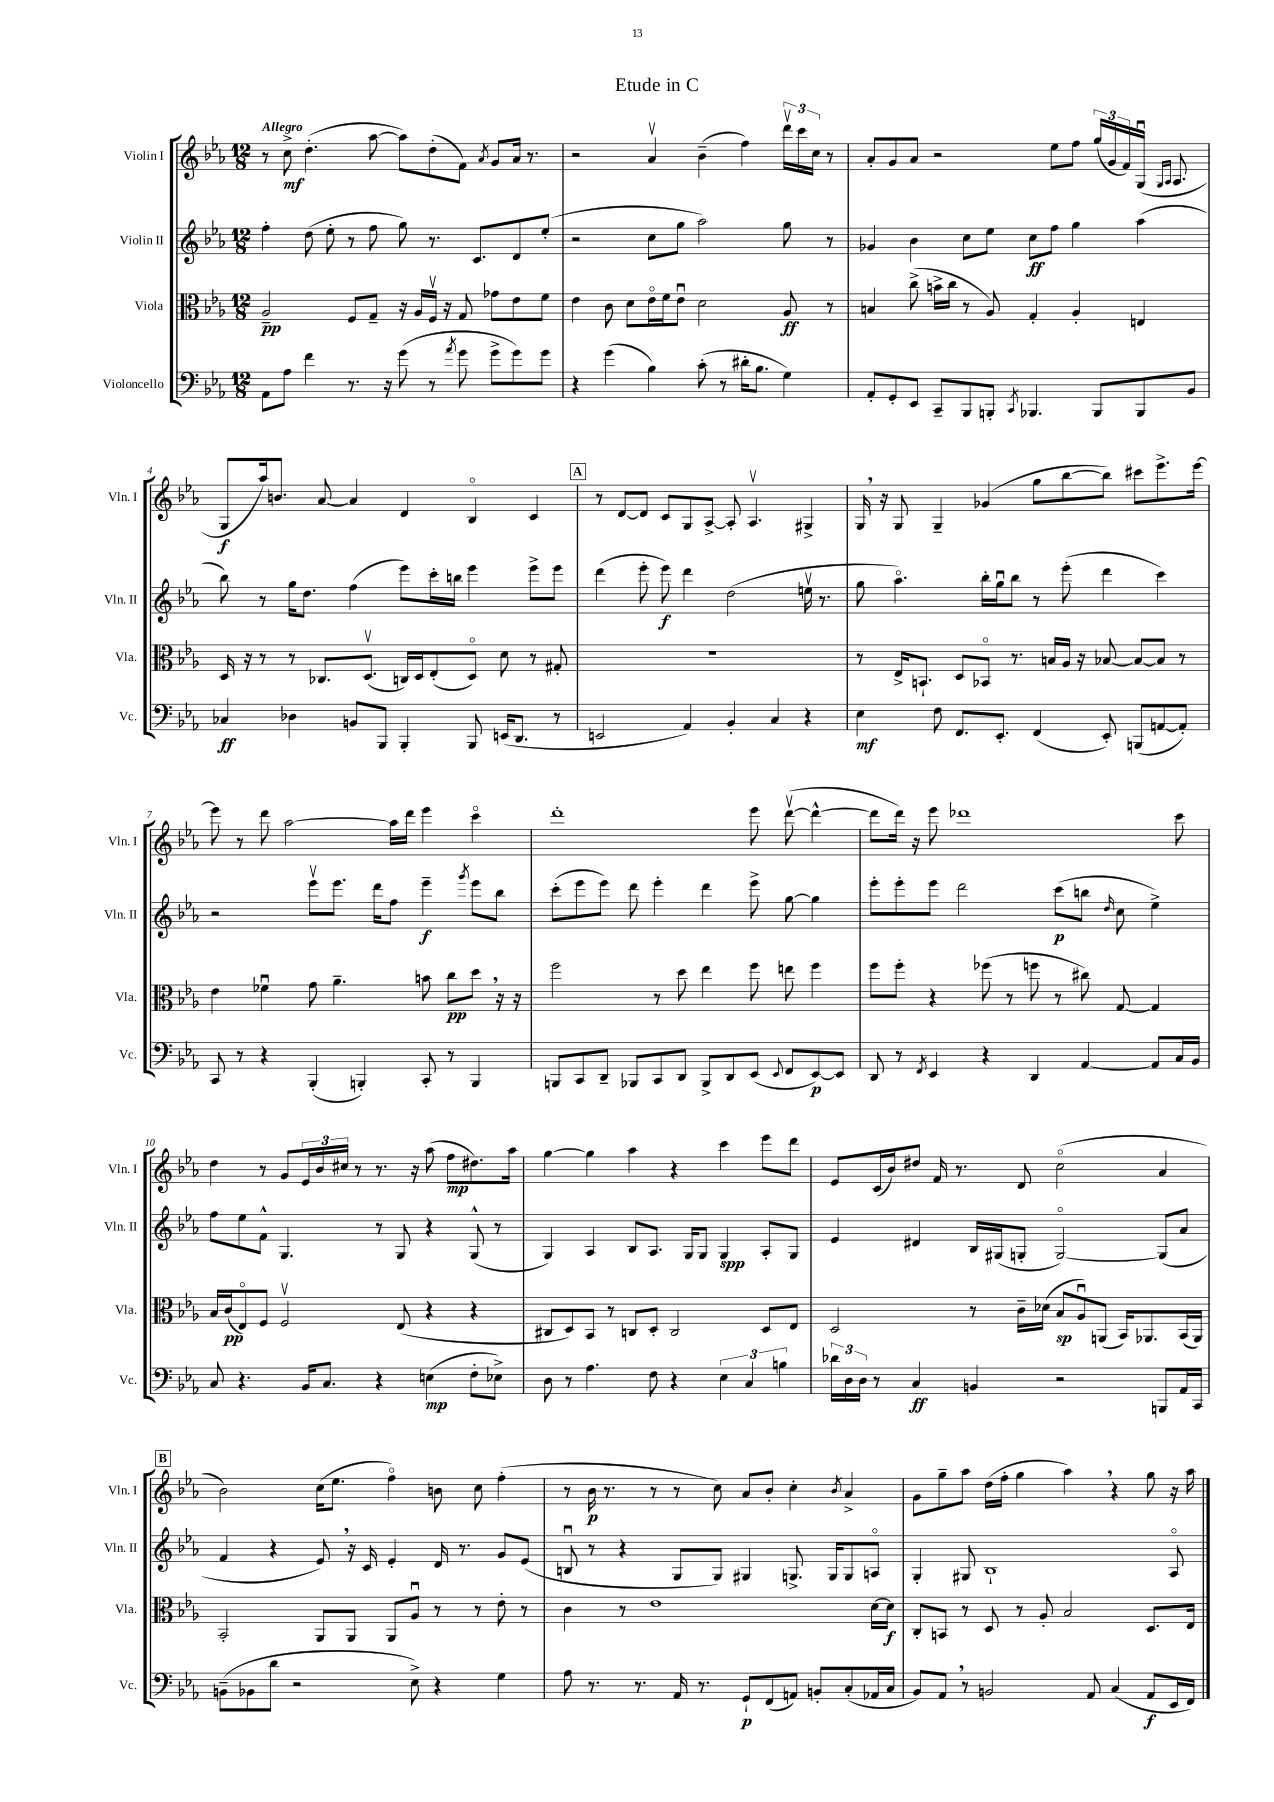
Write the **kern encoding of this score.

**kern	**kern	**kern	**kern
*staff4	*staff3	*staff2	*staff1
*clefF4	*clefC3	*clefG2	*clefG2
*k[b-e-a-]	*k[b-e-a-]	*k[b-e-a-]	*k[b-e-a-]
*M12/8	*M12/8	*M12/8	*M12/8
8AA-	2A-~	4ff'	8r
8A-	.	.	8cc^
4f	.	(8dd	(4.dd'
.	.	8ee-'	.
8.r	8F	8r	.
.	8G~	8ff	[8aa-
16r	.	.	.
(8g	16r	8gg)	8aa-])
.	16A-	.	.
8r	16Fv	8.r	(8dd'
.	16r	.	.
8qa-	.	.	.
8g	8G	.	8f)
.	.	8.c	.
.	.	.	8qa-
8g^	8g-	.	8g
8g)	8e-	8d	16a-
.	.	.	8.r
8g	8f	(8ee-'	.
=	=	=	=
4r	4e-	2r	2r
(4g	8c	.	.
.	8d	.	.
4B-)	16e-o	8cc	4a-v
.	16f	.	.
.	8e-u	8gg	.
(8c'	2d	2aa-)	(4b-~
8r	.	.	.
16d#'	.	.	4ff)
8.B-	.	.	.
4G)	8A-	8gg	24dddv
.	.	.	24ccc
.	.	.	24cc
.	8r	8r	8r
=	=	=	=
8AA-'	4B	4g-	8a-'
8GG'	.	.	8g
8EE-	(8cc^	4b-	8a-
8CC~	16b^	.	2r
.	16cc	.	.
8BBB-	8r	8cc	.
8BBB'	8A-)	8ee-	.
8qCC	.	.	.
4.BBB-	4G'	8cc	.
.	.	8ff	8ee-
.	4A-'	4gg	8ff
8BBB-	.	.	(24gg
.	.	.	24g
.	.	.	24f)
8BBB-	4E	(4aa-	(16Gu
.	.	.	16qqG
.	.	.	16qqA-
.	.	.	8.A-
8BB-	.	.	.
=	=	=	=
4C-	16D	8bb-)	8G
.	16r	.	.
.	8r	8r	16aa-)
.	.	.	8.b
4D-	8r	16gg	.
.	.	8.dd	.
.	8.C-	.	[8a-
8BB	.	(4ff	4a-]
.	(8.Dv	.	.
8BBB-	.	.	.
4BBB-'	16C)	8eee-)	4d
.	16D	.	.
.	(8E-'	16ccc'	.
.	.	16bb	.
8BBB-	8Do)	4eee-	4B-o
(16EE	8d	.	.
8.DD	.	.	.
.	8r	8eee-^	4c
8r	8G#'	8eee-	.
=	=	=	=
2EE	1.r	(4ddd	8r
.	.	.	[8d
.	.	8eee-'	8d]
.	.	8eee-)	8c
4AA-)	.	4ddd	8G
.	.	.	[8A-^
4BB-'	.	(2dd	8A-']
.	.	.	4.A-v
4C	.	.	.
4r	.	16eev	4G#^
.	.	8.r	.
=	=	=	=
4E-	8r	8gg	16G
.	.	.	16r
.	16E-^	4.aa-o)	8G
.	8.BB`	.	.
8F	.	.	4G~
8.FF	8D	.	.
.	8BB-o	16bb-'	(4g-
8.EE-'	.	16ggu	.
.	8.r	8bb-	.
(4FF	.	8r	8gg
.	16B	.	.
.	16A-	(8eee-'	[8bb-
.	16r	.	.
8EE-')	[8B-	4ddd	8bb-])
(8BBB	8B-_	.	8ccc#
[8AA	8B-]	4ccc)	8.eee-^
8AA'])	8r	.	.
.	.	.	[16eee-
=	=	=	=
8CC	4e-	2r	8eee-]
8r	.	.	8r
4r	4f-u	.	8ddd
.	.	.	[2aa-
(4BBB-'	8g	8eee-v	.
.	4.a-~	8.eee-	.
4BBB')	.	.	.
.	.	16ddd	.
.	.	8ff	16aa-]
.	.	.	16ddd
8CC'	8b	4eee-~	4eee-
8r	8cc	.	.
.	.	8qggg	.
4BBB	8dd	8eee-	4ccco
.	16r	8bb-	.
.	16r	.	.
=	=	=	=
8BBB	2ff	(8ccc'	1ddd'
8CC	.	8eee-	.
8DD~	.	8eee-)	.
8BBB-	.	8ddd	.
8CC	8r	4eee-'	.
8DD	8dd	.	.
8BBB-^	4ee-	4ddd	.
8DD	.	.	.
(8EE-	8ff	8eee-^	8eee-
8qqEE-	.	.	.
8FF	8ee	[8gg	([8dddv
[8EE-)	4ff	4gg]	4ddd^^_
8EE-]	.	.	.
=	=	=	=
8DD	8ff	8eee-'	8ddd]
8r	8ff'	8eee-'	16ddd)
.	.	.	16r
8qFF	.	.	.
4EE-	4r	8eee-	8eee-
.	.	2ddd	1ddd-
4r	(8ff-	.	.
.	8r	.	.
4DD	8ff	.	.
.	8r	(8ccc	.
[4AA-	8cc#)	8bb	.
.	.	16qqdd	.
.	[8G	8cc	.
8AA-]	4G]	4ee-^)	.
16C	.	.	8ccc
16BB-	.	.	.
=	=	=	=
8C	16B-	8ff	4dd
.	(16c	.	.
4.r	8E-o)	8ee-	.
.	8F	8f^^	8r
.	2Fv	4.G	8g
16BB-	.	.	24e-
.	.	.	24b-
8.C	.	.	.
.	.	.	24cc#
.	.	.	8r
4r	.	8r	8.r
.	(8E-	8G	.
.	.	.	16r
(4E	4r	4r	(8aa-
.	.	.	8ff
8F'	4r	(8G^^	8.dd#)
8E-^)	.	8r	.
.	.	.	16aa-
=	=	=	=
8D	8C#	4G)	[4gg
8r	8D)	.	.
4.A-	8BB-	4A-	4gg]
.	8r	.	.
.	8C	8B-	4aa-
8F	8D'	8.A-	.
4r	2C	.	4r
.	.	16G	.
.	.	8G	.
6E-	.	4G	4ccc
6C	.	.	.
.	8D	8A-'	8eee-
6B	.	.	.
.	8E-	8G	8ddd
=	=	=	=
24d-	2D	4e-	8e-
24D	.	.	.
24D	.	.	.
8r	.	.	(16c
.	.	.	16b-)
4C	.	4d#	8dd#
.	.	.	16f
.	.	.	8.r
4BB	8r	16B-	.
.	.	(16G#	.
.	16c~	8G'	8d
.	(16d-	.	.
2r	8B-	[2Go)	(2cco
.	8A-u)	.	.
.	(8AA	.	.
.	16BB-)	.	.
.	8.AA-	.	.
8BBB	.	(8G]	4a-
16AA-	(16BB-	8a-	.
16CC	16AA-)	.	.
=	=	=	=
(8BB~	2BB-'	4f	2b-)
8BB-	.	.	.
8d	.	4r	.
2r	.	.	.
.	8AA-	8e-)	(16cc
.	.	.	8.ee-
.	8AA-	16r	.
.	.	16c	.
.	8AA-	4e-'	4ffo)
8E-^)	8A-u	.	.
4r	8r	16d	8b
.	.	8.r	.
.	8r	.	8cc
4G	8e-'	8g	(4ff'
.	8r	(8e-	.
=	=	=	=
8A-	4c	8Bu	8r
8.r	.	8r	16b-
.	.	.	8.r
.	8r	4r	.
8.r	.	.	.
.	1e-	.	8r
16AA-	.	8G	8r
8.r	.	.	.
.	.	8G)	8cc)
8GG`	.	4G#	8a-
(8FF	.	.	8b-'
8AA)	.	8.G^	4cc'
8BB'	.	.	.
.	.	16G	.
.	.	.	8qb-
(8C'	.	8G	4a-^
16AA-	[16d	8Ao	.
16C	16d]	.	.
=	=	=	=
8BB-)	8C'	4G'	8g
8AA-	8BB	.	8gg~
8r	8r	8G#	8aa-
2BB	8D	1B-`	(16dd
.	.	.	16ff'
.	8r	.	4gg
.	8A-'	.	.
.	2B-	.	4aa-)
8AA-	.	.	.
(4C	.	.	4r
8AA-	8.D	.	8gg
16EE-	.	8A-o	16r
16FF)	16E-	.	16aa-
==	==	==	==
*-	*-	*-	*-
